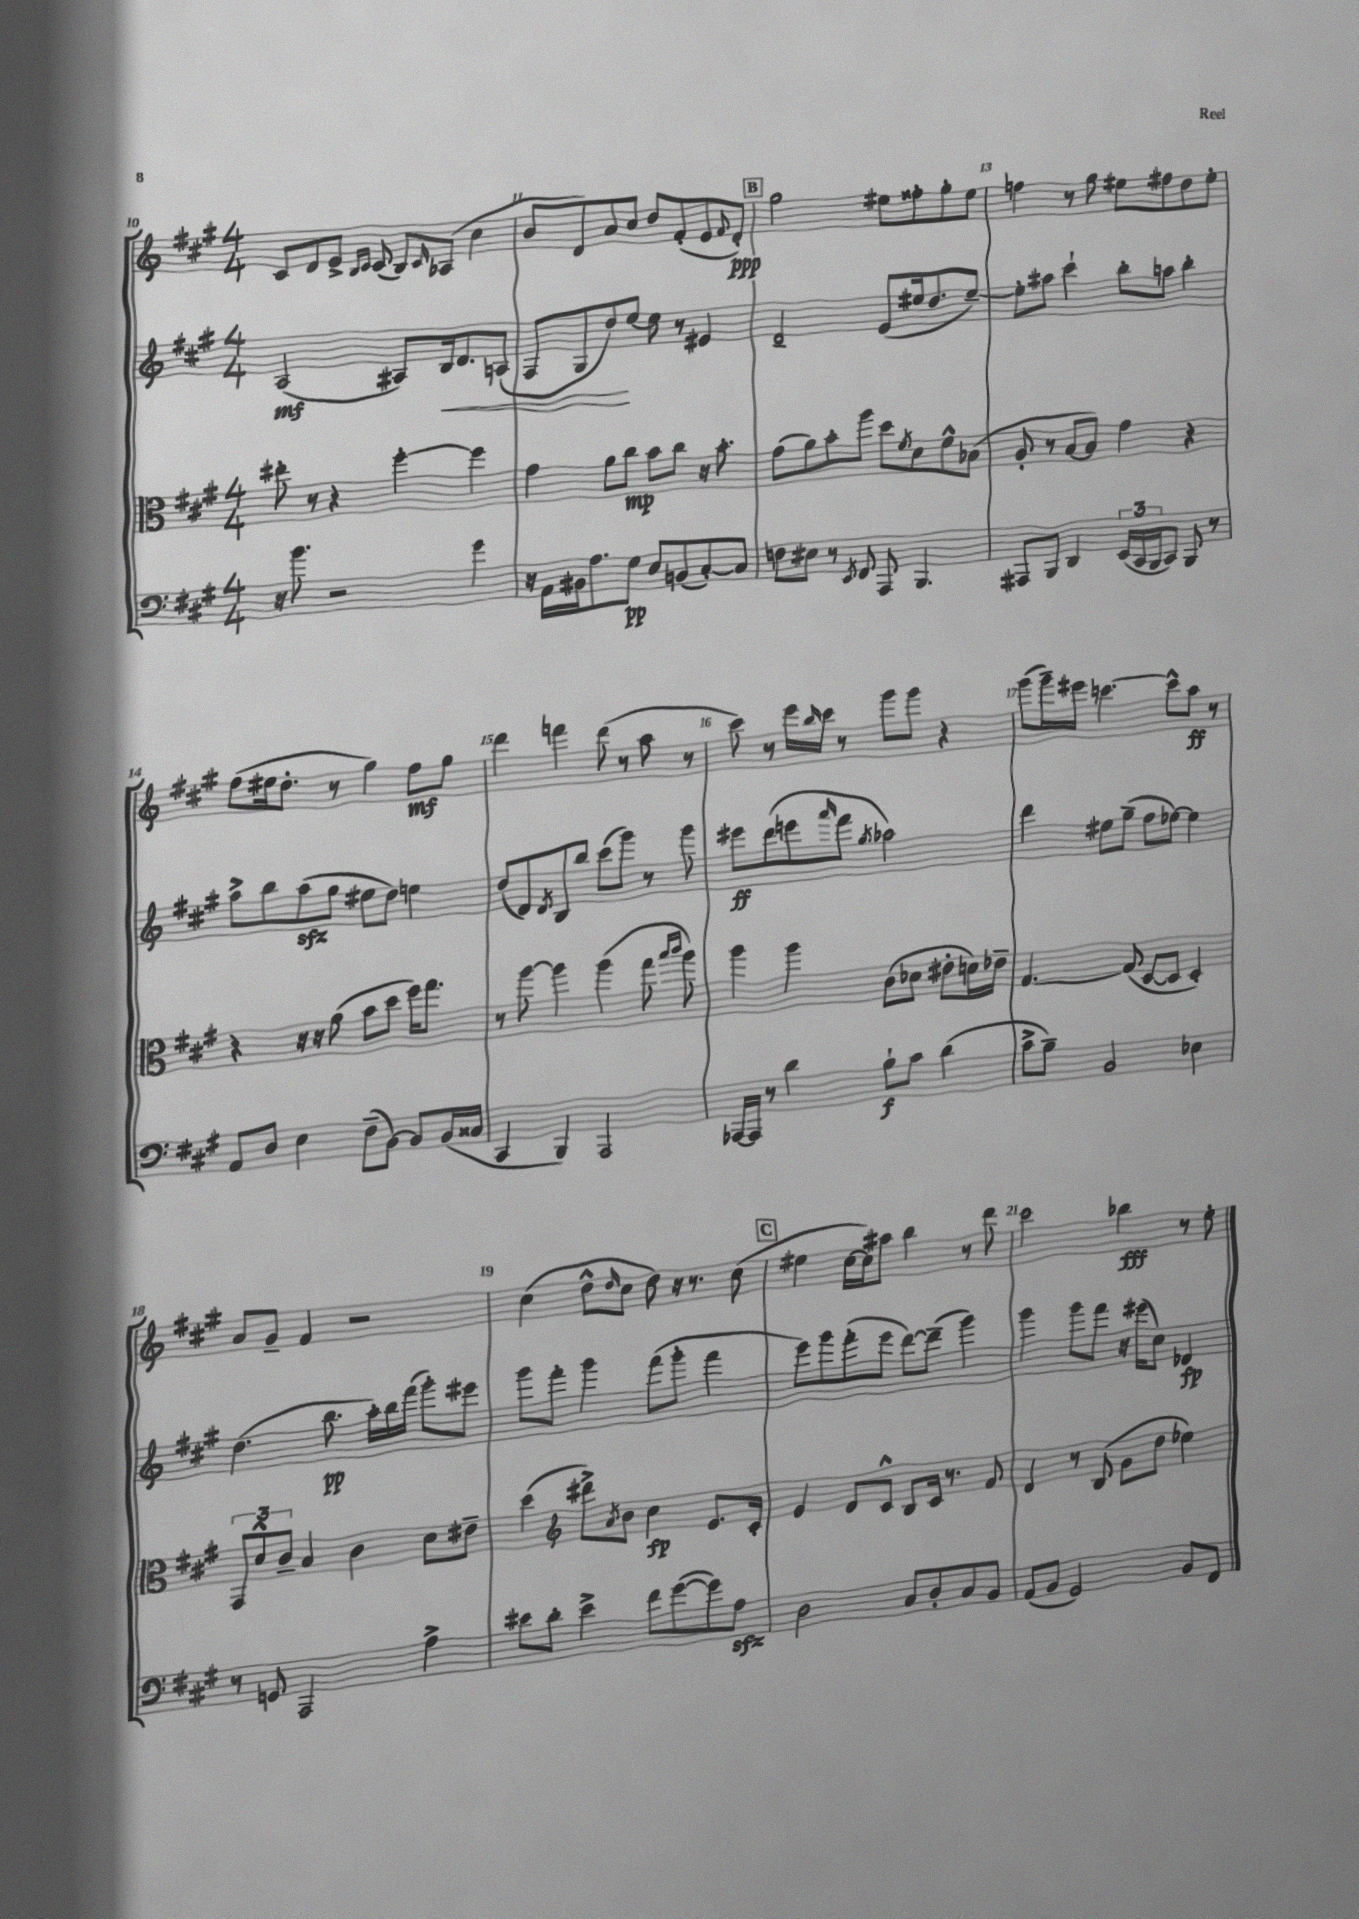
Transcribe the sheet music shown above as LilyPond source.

<<
\new StaffGroup <<
\new Staff = "s0" {
    \clef treble \key a \major \numericTimeSignature \time 4/4
    cis'8 d'8 e'8-> \grace { b16 cis'16 } cis'8( b8) \grace { cis'16 } aes8( cis''4 |
    b'8 d'8) a'8 cis''8 d''8 fis'8-.( e'8 \appoggiatura { fis'8 } d'8-.\ppp) |
    \mark \markup { \box "B" } gis''2 eis''8 fisis''8-. gis''8-. eis''8 |
    f''4 r8 gis''8 eis''8 fis''8 d''8 eis''8-. |
    fis''8( eis''16 d''8.-. r8 gis''4) fis''8\mf gis''8 |
    d'''4 f'''4 d'''8( r8 a''8 r8 |
    cis'''8) r8 e'''16 \grace { b''16 } cis'''16 r8 gis'''8 gis'''8 r4 |
    gis'''8( gis'''16--) eis'''16 c'''4.~ c'''8-^ a''8\ff r8 |
    a'8 gis'8-- fis'4 r2 |
    cis''4( d''8-^ \grace { d''16 } cis''8 d''8) r16 r8. cis''8( |
    \mark \markup { \box "C" } eis''4 cis''16~ cis''16) ais''8 b''4 r8 d'''8 |
    cis'''2 bes''4\fff r8 e''8-. \bar "|." |
}
\new Staff = "s1" {
    \clef treble \key a \major \numericTimeSignature \time 4/4
    a2\mf( ais8) b16\< d'8. a8( |
    fis8 gis8 d''8\!) e''8~ e''8 r8 eis'4 |
    \mark \markup { \box "B" } d'2-- e'8( eis''16 d''8. eis''8~--) |
    eis''8-. ais''8 cis'''4-! b''8-. a''8 b''4-. |
    a''8-> b''8 a''8\sfz( gis''8 eis''8 d''8) e''4 |
    d''8( d'8) \acciaccatura { d'8 } b8 b''8 cis'''8( gis'''8) r8 gis'''8 |
    eis'''8\ff d'''8( e'''8 \grace { a'''16 } fis'''8 \acciaccatura { gis''8 } aes''2) |
    d'''4 eis''8 gis''8--( fis''8 ees''8~) ees''4 |
    d''4.( b''8.\pp a''16-.) b''16 fis'''16( gis'''8-.) eis'''8 |
    gis'''8 fis'''8-. gis'''4 fis'''8( gis'''8-. fis'''4 |
    \mark \markup { \box "C" } e'''8) gis'''8 fis'''8-.( e'''8 d'''8~) d'''8--( gis'''4) |
    gis'''4 gis'''8 fis'''8 r16 eis'''16( cis''8) des'4\fp \bar "|." |
}
\new Staff = "s2" {
    \clef alto \key a \major \numericTimeSignature \time 4/4
    eis''8-. r8 r4 fis''4~-. fis''4 |
    gis'4 a'8 cis''8\mp b'8 cis''8 r16 b'8.-. |
    \mark \markup { \box "B" } gis'8( a'8) b'8-. a''8 d''8 \acciaccatura { fis'8 } d'8 fis'8-^ bes8( |
    a8-. r8 b8~ b8) gis'4 r4 |
    r4 r16 r16 a'8( b'8 d''8 fis''16) gis''8. |
    r8 a''8~ a''4 a''4( gis''8 \grace { b''16 cis'''16 } a''8) |
    a''4 a''4 cis'8( des'8 eis'8-. d'16) ees'16-- |
    gis4.~ gis8( d8~ d8 d4-.) |
    \tuplet 3/2 { gis,8 d'8-^ cis'8-- } b4 cis'4 d'8 eis'8-- |
    d''4( \clef treble dis'''8->) \acciaccatura { a'8 } b'8 cis''4\fp e'8. cis'16-. |
    \mark \markup { \box "C" } e'4 d'8 cis'8-^ b8 cis'16 r8. fis'8 |
    d'4 r8 b8( gis'8 d''8 ees''4) \bar "|." |
}
\new Staff = "s3" {
    \clef bass \key a \major \numericTimeSignature \time 4/4
    r16 b'8. r2 gis'4 |
    r16 a,16 bis,16 a8. gis8\pp e8 b,8( cis8~-.) cis8 |
    \mark \markup { \box "B" } f8 eis8 r8 \acciaccatura { e,8 } fis,8 a,,8 b,,4. |
    ais,,8 b,,8 d,4 \tuplet 3/2 { e,16( cis,16 b,,16 } cis,8) b,,8 r8 |
    a,8 d8 e4 fis8--( b,8~) b,8 b,16( cisis16 |
    cis,4 b,,4) a,,2 |
    aes,,16~ aes,,16 r8 d'4 b8-!\f cis'8 d'4( |
    cis'8-> b8--) b,2 ees4 |
    r8 g,8 a,,2 a4-> |
    eis'8 d'8-. eis'4-> fis'8 gis'8~( gis'8) a8\sfz |
    \mark \markup { \box "C" } d2 cis8 d8-. cis8 b,8 |
    a,8( b,8 gis,2) b,8 fis,8 \bar "|." |
}
>>
>>
\layout { \context { \Score currentBarNumber = #10 \override BarNumber.break-visibility = ##(#f #t #t) barNumberVisibility = #all-bar-numbers-visible } }
